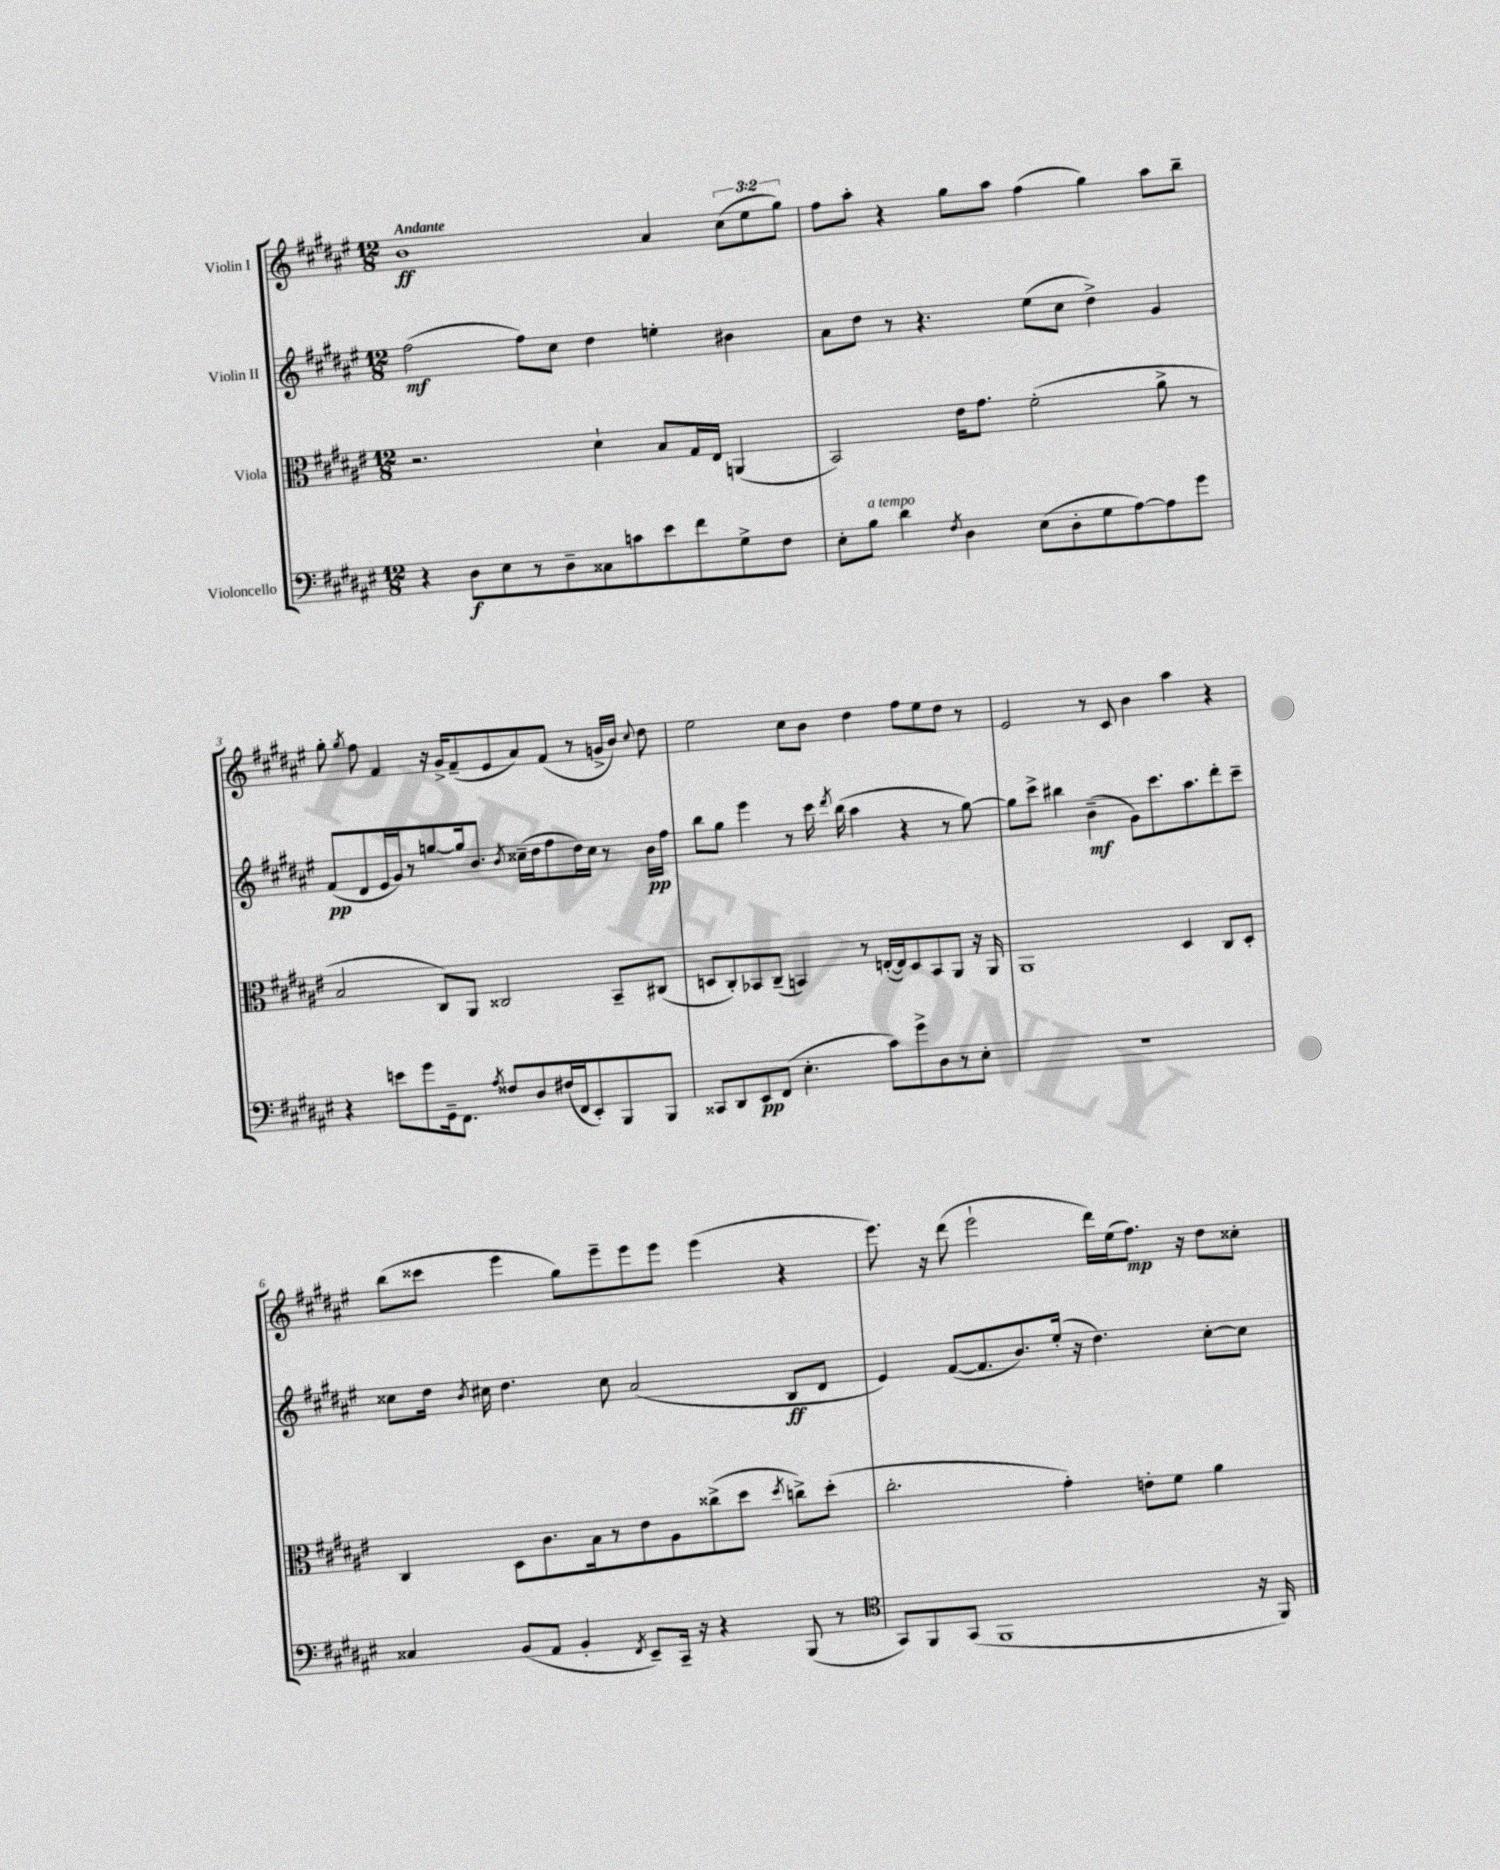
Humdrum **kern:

**kern	**kern	**kern	**kern
*staff4	*staff3	*staff2	*staff1
*clefF4	*clefC3	*clefG2	*clefG2
*k[f#c#g#d#a#e#]	*k[f#c#g#d#a#e#]	*k[f#c#g#d#a#e#]	*k[f#c#g#d#a#e#]
*M12/8	*M12/8	*M12/8	*M12/8
4r	2.r	(2ff#\	1b
8D#\L	.	.	.
8E#\	.	.	.
8r	.	8ff#\L)	.
8D#~\	.	8cc#\J	.
8C##\	4d#`\	4dd#\	.
8c\	.	.	.
8e#\	8B/L	4ee'\	4a#/
8f#\	16G#/L	.	.
.	16E#/JJ	.	.
8G#^\	(4AA/	4b#\	(12cc#\L
.	.	.	12ee#\
8F#\J	.	.	.
.	.	.	12gg#\J)
=	=	=	=
8E#'\L	2BB/)	8a#\L	8ff#\L
8B\J	.	8dd#\J	8aa#'\J
4d#\	.	8r	4r
.	.	4.r	.
8qF#/	.	.	.
4D#\	16e#\LK	.	8gg#\L
.	8.g#\J	.	.
.	.	.	8aa#\J
(8E#\L	(2f#'\	(8ee#\L	(4ff#\
8D#'\	.	8cc#\J	.
8G#\	.	4dd#^\)	4gg#\)
[8A#\)	.	.	.
8A#\]	8a#^\	4g#/	8aa#\L
8g#\J	8r	.	8bb~\J
=	=	=	=
4r	2B/	(8f#/L	8gg#'\
.	.	.	8qgg#/
.	.	8d#/	8ff#\
8e\L	.	16e#/L	4f#/
.	.	16g#/J)	.
8g#\	.	8r	.
16GG#~\k	8C#/L)	[8gg/	16r
8.FF#\J	.	.	16g#^/LK
.	8AA#/J	16gg/]k	(8f#~/
.	.	8.b/J	.
8qA#/	.	.	.
8F##/L	2C##/	.	8e#/
.	.	8qb/	.
8D#/	.	(16cc##~\LL	8a#/)
.	.	16dd#\J	.
(16F#/L	.	8ff#\	(8f#/J
16FF#/J	.	.	.
8EE#'/)	.	16dd#\L)	8r
.	.	16cc##\JJ	.
8BBB/	8BB~/L	8r	16g^/LL
.	.	.	16b/JJ)
.	.	.	8qqcc#/
8BBB/J	(8C#/J	16b\LL	8dd#\
.	.	16ff#\JJ	.
=	=	=	=
8CC##/L	8D/L	8bb\L	2ee#\
8DD#/	8C#'/)	8gg#\J	.
8EE#/	8BB-/	4eee#\	.
(8FF#/J	(8C#~/J	.	.
4.E#'\	4BB/)	8r	8cc#\L
.	.	16ccc#\	8b\J
.	.	8qddd#/	.
.	.	(16bb\	.
.	8r	4aa#\	4dd#\
8c#\L)	([16E'/LL	.	.
.	16E/]J)	.	.
8g#^\	8D/	4r	8ff#\L
8D#\	8BB/	.	8ee#\
8r	8AA#/J	8r	8dd#\J
8E#'\J	16r	[8gg#\)	8r
.	16AA#/	.	.
=	=	=	=
1.r	1AA#	8gg#\]L	2e#/
.	.	8ccc#^\J	.
.	.	4bb#\	.
.	.	(4b~\	8r
.	.	.	8c#/
.	.	8g#\L)	4b\
.	.	8.ccc#\	.
.	4D#/	.	4aa#\
.	.	8.aa#\	.
.	8C#/L	8ddd#'\	4r
.	8D#'/J	8ccc#~\J	.
=	=	=	=
4C##/	4C#/	8cc##\L	(8bb\L
.	.	16dd#\Jk	8ccc##\J
.	.	8qb/	.
.	.	16cc#\	.
(8BB/L	8D#\L	4.dd#\	4eee#\
8AA#/J	8.c#\	.	.
4BB'/	.	.	8gg#\L)
.	16B\k	.	.
.	8r	8cc#\	8eee#~\
8qFF#/	.	.	.
8EE#~/L)	8e#\	(2a#/	8eee#\
16CC#~/Jk	8A#\	.	8eee#\J
16r	.	.	.
4r	(8cc##^\	.	(4eee#\
.	8dd#\J	.	.
.	8qdd#/	.	.
(8BBB/	8cc^\L)	8B/L	4r
8r	(8dd#'\J	8d#/J	.
=	=	=	=
*clefC4	*	*	*
8GG#/L)	2.cc#'\	4e#/)	8.eee#\)
8FF#/	.	.	.
.	.	.	16r
(8GG#/J	.	([8f#/L	(8ddd#\
1FF#	.	8.f#/]	2eee#`\
.	.	8.b/)	.
.	4g#'\)	(16ee#'/Jk	.
.	.	16r	.
.	.	4.dd#\)	16ddd#\LL)
.	.	.	(16ee#\J
.	8e'\L	.	8.ff#\J)
.	8f#\J	.	.
.	.	.	16r
.	4a#\	[8cc#'\L	8dd#\L
16r	.	8cc#\]J	8cc##'\J
16FF#/)	.	.	.
==	==	==	==
*-	*-	*-	*-
